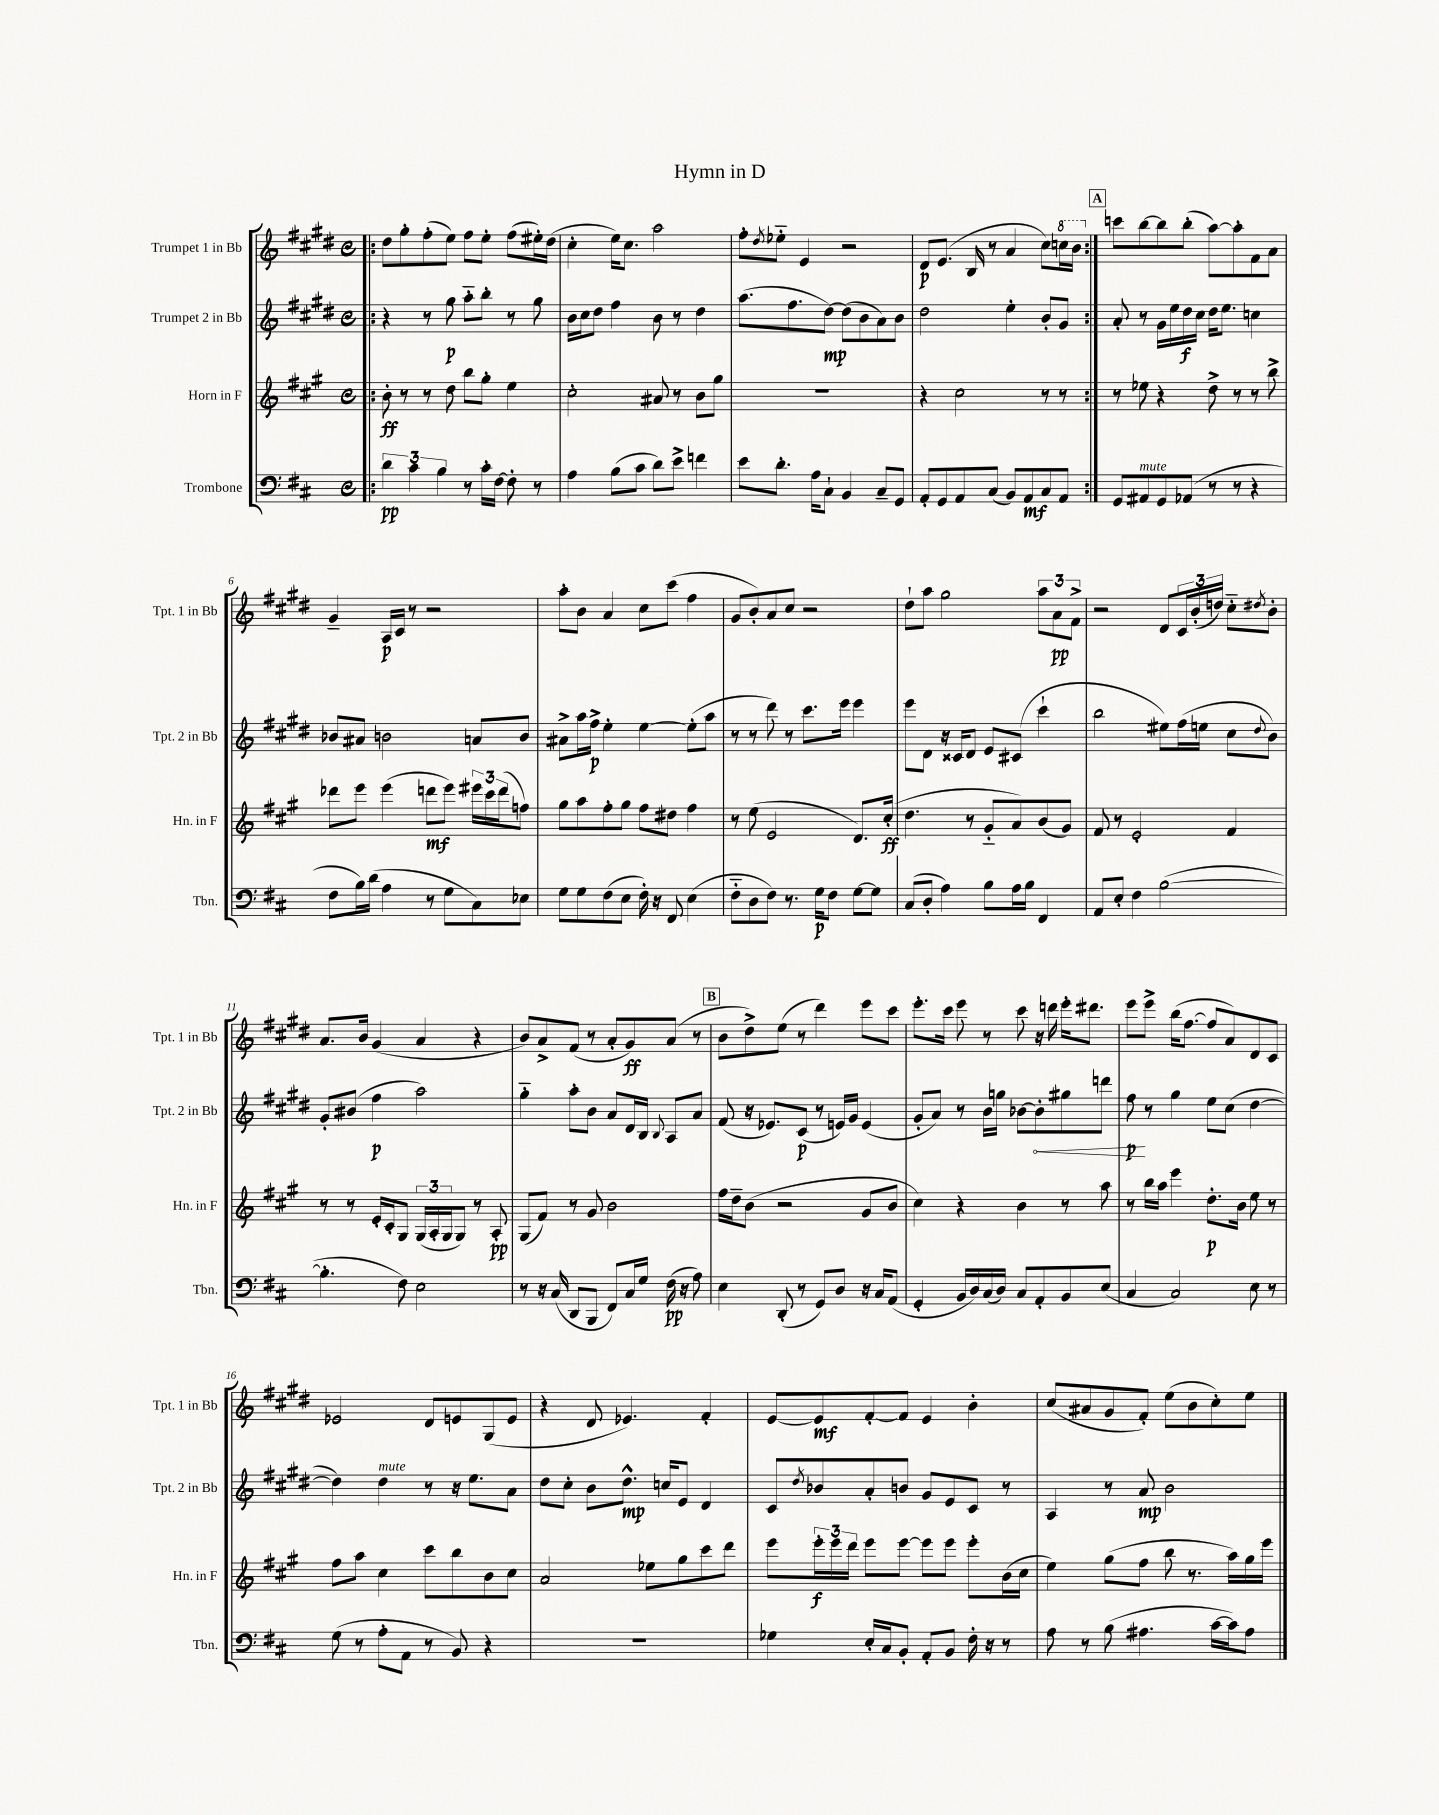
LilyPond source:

\header { title = "Hymn in D" }
<<
\new StaffGroup <<
\new Staff = "s0" \with { instrumentName = "Trumpet 1 in Bb" shortInstrumentName = "Tpt. 1 in Bb" } {
    \clef treble \key e \major \defaultTimeSignature \time 4/4
    \repeat volta 2 { \bar ".|:" dis''8 gis''8-. fis''8-.( e''8) fis''8 e''8-. fis''8( eis''16-.) dis''16( |
    cis''4-. e''16) cis''8. a''2 |
    fis''8-. \acciaccatura { dis''8 } ees''8-_ e'4 r2 |
    dis'8\p e'8.( b16 r8 a'4 cis''8) \ottava #1 c'''16 b''16 \ottava #0 | }
    \mark \markup { \box "A" } c'''8 b''8~ b''8 b''8-.( a''8~) a''8-. fis'8 a'8 |
    gis'4-- a16\p cis'16 r8 r2 |
    a''8-. b'8 a'4 cis''8 cis'''8( fis''4 |
    gis'8 b'8-.) a'8 cis''8 r2 |
    dis''8-! a''8 gis''2 \tuplet 3/2 { a''8 a'8\pp fis'8-> } |
    r2 dis'8 \tuplet 3/2 { cis'16 b'16-.( d''16) } cis''8-_ \acciaccatura { dis''8 } b'8-. |
    a'8. b'16 gis'4( a'4 r4 |
    b'8) a'8-> fis'8( r8 a'8-. gis'8\ff) a'8( r8 |
    \mark \markup { \box "B" } b'8 dis''8->) e''8( r8 dis'''4) e'''8 cis'''8 |
    e'''8.-. cis'''16 e'''8 r8 cis'''8 r16 d'''16 e'''16-. dis'''8. |
    e'''8 e'''8-> b''16( fis''8.~ fis''8 a'8) dis'8 cis'8 |
    ees'2 dis'8 e'8 gis8( e'8 |
    r4 dis'8 ees'4.) fis'4-. |
    e'8~ e'8\mf fis'8~-. fis'8 e'4 b'4-. |
    cis''8( ais'8 gis'8 fis'8-.) e''8( b'8 cis''8-.) e''8 \bar "|." |
}
\new Staff = "s1" \with { instrumentName = "Trumpet 2 in Bb" shortInstrumentName = "Tpt. 2 in Bb" } {
    \clef treble \key e \major \defaultTimeSignature \time 4/4
    \repeat volta 2 { \bar ".|:" r4 r8 gis''8\p a''8-_ b''8-. r8 gis''8 |
    b'16 cis''16 dis''8 fis''4 b'8 r8 dis''4 |
    a''8.( fis''8. dis''8~\mp) dis''8( b'8 a'8) b'8 |
    dis''2 e''4-. b'8-. gis'8 | }
    \mark \markup { \box "A" } a'8-. r8 gis'16 e''16 dis''16\f cis''16 dis''16 e''8. c''4 |
    bes'8 ais'8 b'2 a'8 b'8 |
    ais'8-> a''16 fis''16->\p e''4-. e''4~ e''8-.( a''8 |
    r8 r8 dis'''8) r8 cis'''8. e'''16 e'''4 |
    e'''8 dis'8 r16 cisis'16 dis'8 e'8 cis'8( cis'''4-! |
    b''2 eis''8) fis''16( e''16 cis''8 \appoggiatura { dis''8 } b'8) |
    gis'8-. bis'8( fis''4\p a''2) |
    gis''4-_ a''8-. b'8 a'8 dis'16 b16 \appoggiatura { b8 } a8 a'8 |
    \mark \markup { \box "B" } fis'8( r16 ees'8.) cis'8\p( r8 e'16) gis'16 e'4( |
    gis'8-. a'8) r8 b'16 g''16 bes'8~ \once \override Hairpin.circled-tip = ##t bes'8-.\< gis''8 d'''8 |
    fis''8\p\! r8 gis''4 e''8 cis''8( dis''4~ |
    dis''4) dis''4^\markup { \italic "mute" } r8 r16 e''8. a'8 |
    dis''8 cis''8-. b'8 dis''8.-^\mp c''16 e'8 dis'4 |
    cis'8 \acciaccatura { dis''8 } bes'8 a'8-. b'8 gis'8 e'8 cis'8 r8 |
    a4 r8 a'8\mp b'2 \bar "|." |
}
\new Staff = "s2" \with { instrumentName = "Horn in F" shortInstrumentName = "Hn. in F" } {
    \clef treble \key a \major \defaultTimeSignature \time 4/4
    \repeat volta 2 { \bar ".|:" b'8-.\ff r8 r8 d''8 b''8 gis''8-. e''4 |
    cis''2-. ais'8 r8 b'8 gis''8 |
    R1 |
    r4 cis''2 r8 r8 | }
    \mark \markup { \box "A" } r8 ees''8 r4 d''8-> r8 r8 b''8-> |
    des'''8 e'''8 e'''4( d'''8\mf e'''8) \tuplet 3/2 { eis'''16 cis'''16 d'''16( } f''8) |
    gis''8 a''8 fis''8-. gis''8 fis''8 dis''8 fis''4 |
    r8 e''8( e'2 d'8.) cis''16-.\ff( |
    d''4. r8 gis'8-_ a'8) b'8( gis'8) |
    fis'8 r8 e'2-. fis'4 |
    r8 r8 e'16-. cis'16-. gis8 \tuplet 3/2 { gis16( a16-. gis16 } gis8) r8 a8-.\pp |
    gis8( fis'8) r8 gis'8 b'2 |
    \mark \markup { \box "B" } fis''16 d''16-- b'8( r2 gis'8 b'8 |
    cis''4) r4 b'4 r8 a''8 |
    r8 b''16 a''16 e'''4 d''8.-.\p b'16 e''8 r8 |
    fis''8 a''8 cis''4 cis'''8 b''8 b'8 cis''8 |
    a'2 ees''8 gis''8 cis'''8 d'''8 |
    e'''8 \tuplet 3/2 { e'''16-.\f e'''16 d'''16 } e'''8 e'''8~ e'''8 e'''8 e'''8-. b'16( cis''16 |
    e''4) gis''8( fis''8 b''8 r8. a''16) gis''16 e'''16 \bar "|." |
}
\new Staff = "s3" \with { instrumentName = "Trombone" shortInstrumentName = "Tbn." } {
    \clef bass \key d \major \defaultTimeSignature \time 4/4
    \repeat volta 2 { \bar ".|:" \tuplet 3/2 { d'4\pp cis'4 b4 } r8 cis'16-. fis16~ fis8-. r8 |
    a4 b8( cis'8 d'8) e'8-> f'4 |
    e'8 d'8.-. a16 cis8-! b,4 cis8-- g,8 |
    a,8-. g,8 a,8 cis8( b,8) a,8\mf cis8 a,8 | }
    \mark \markup { \box "A" } g,8 ais,8^\markup { \italic "mute" } g,8 aes,8( r8 r8 r4 |
    fis8 b16) d'16( a4 r8 g8 cis8) ees8 |
    g8 g8 fis8( e8 fis16-.) r16 fis,8 e4( |
    fis8-_ d8 fis8) r8. g16\p fis8 g8~ g8 |
    cis8( d8-. a4) b8 a16 b16 fis,4 |
    a,8 e8-. fis4 b2~( |
    b4.-. fis8) e2 |
    r8 r16 cis16( d,8 b,,8 fis,8) cis16 g16 fis16\pp( r16 a8) |
    \mark \markup { \box "B" } e4 d,8-.( r8 g,8) d8 r16 cis16 a,8( |
    g,4-. b,16 d16) cis16( d16) cis8 a,8-. b,8 e8( |
    cis4 cis2) e8 r8 |
    g8( r8 a8-. a,8 r8 b,8) r4 |
    R1 |
    ges4 e16-. cis16 b,8-. a,8-. b,8 fis16-. r16 r8 |
    a8 r8 b8( ais4. cis'16~ cis'16) ais8 \bar "|." |
}
>>
>>
